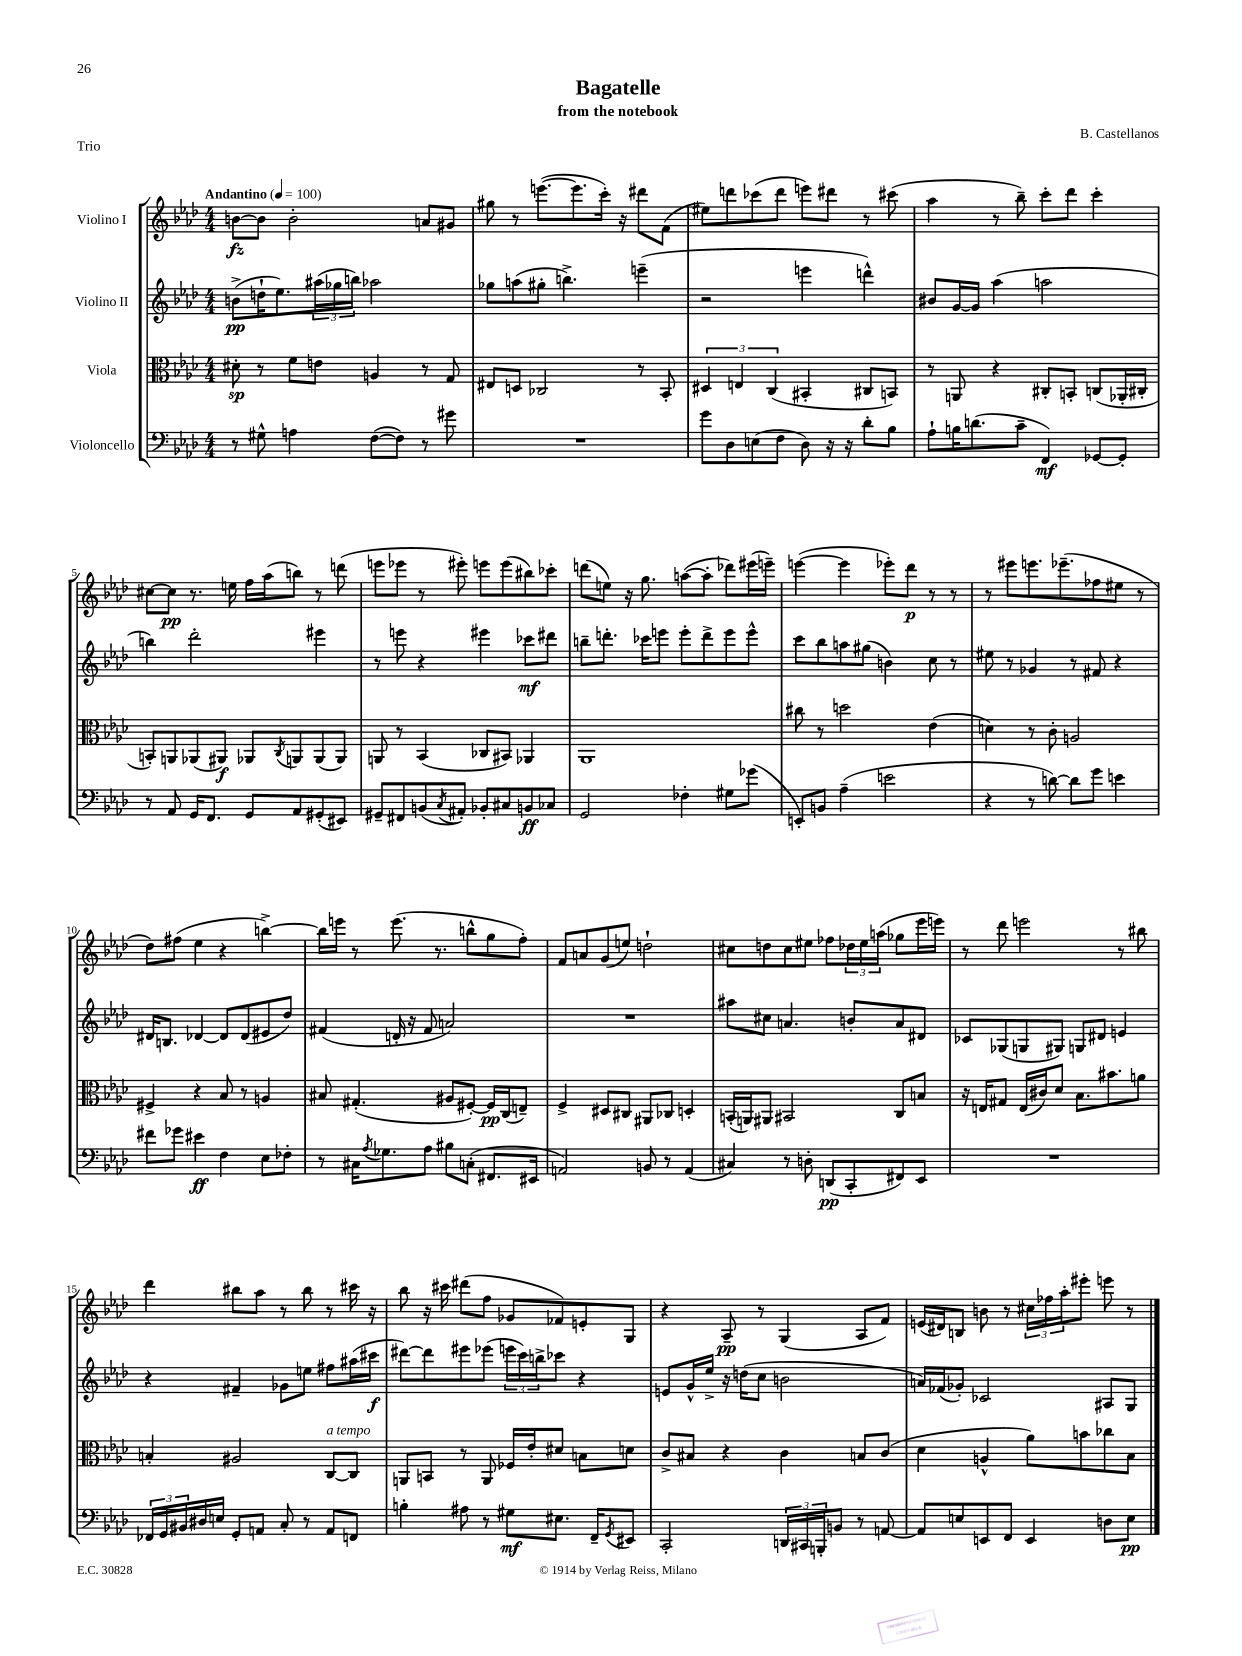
\header { title = "Bagatelle" composer = "B. Castellanos" subtitle = "from the notebook" piece = "Trio" }
<<
\new StaffGroup <<
\new Staff = "s0" \with { instrumentName = "Violino I" } {
    \clef treble \key aes \major \numericTimeSignature \time 4/4 \tempo "Andantino" 4 = 100
    b'8~\fz b'8 b'2-. a'8 gis'8 |
    gis''8 r8 e'''8.~( e'''8. c'''16-.) r16 dis'''8 f'8( |
    eis''8) d'''8 ces'''8( d'''8 e'''8) dis'''8 r8 cis'''8( |
    aes''4 r8 bes''8--) c'''8-. des'''8 c'''4-. |
    cis''8~ cis''8\pp r8. e''16 f''16 aes''16( b''8) r8 d'''8( |
    e'''8 ees'''8 r8 eis'''8-.) e'''8 e'''8( bis''8) ces'''8-. |
    d'''8( e''8) r16 g''8. a''8~( a''8-. des'''8) eis'''16( e'''16--) |
    e'''4~( e'''4 ees'''8-.) des'''8\p r8 r8 |
    r8 eis'''8 e'''8. ees'''8.--( fes''8 eis''8 r8 |
    des''8) fis''8( ees''4 r4 b''4~->) |
    b''16 e'''16 r8 e'''8.( r8. b''8-^ g''8 f''8-.) |
    f'8 a'8 g'8( e''8) d''2-! |
    cis''8 d''8 cis''8 eis''8 fes''8 \tuplet 3/2 { des''16 eis''16 a''16( } ges''8 ees'''16 e'''16) |
    r8 des'''8 e'''2 r8 bis''8 |
    des'''4 bis''8 aes''8 r8 bis''8 r8 cis'''16 r16 |
    bes''8 r16 cis'''16 dis'''8( f''8 ges'8 fes'8) e'8-. g8 |
    r4 aes8--\pp r8 g4( aes8 f'8) |
    e'16( dis'16) b8 b'8 r8 \tuplet 3/2 { cis''16 fes''16 aes''16-. } eis'''8-. e'''8 r8 \bar "|." |
}
\new Staff = "s1" \with { instrumentName = "Violino II" } {
    \clef treble \key aes \major \numericTimeSignature \time 4/4
    b'8->\pp( d''16-! ees''8.) \tuplet 3/2 { ais''16( ges''16 b''16) } aes''2 |
    ges''8 a''8( gis''8-. b''4.->) e'''4--( |
    r2 e'''4 d'''4-^) |
    bis'8 g'16~ g'16 aes''4( a''2 |
    b''4) des'''2-. eis'''4 |
    r8 e'''8 r4 eis'''4 ces'''8\mf dis'''8 |
    b''8-- d'''8.-. ces'''16 e'''8 e'''8-. d'''8-> e'''8 e'''8-^ |
    c'''8 bes''8 a''8 gis''8( b'4) c''8 r8 |
    eis''8 r8 ges'4 r8 fis'8 r4 |
    dis'16 b8. des'4~ des'8 des'8( eis'8 des''8) |
    fis'4( d'16-. r16 fis'8 a'2) |
    R1 |
    ais''8 cis''8 a'4. b'8-. a'8 dis'8 |
    ces'8 ges8( g8 gis8) g8 dis'8 e'4 |
    r4 fis'4-- ges'8 e''8 fis''8 ais''16( cis'''16\f |
    dis'''8~) dis'''8 eis'''8 ees'''8( \tuplet 3/2 { e'''16 c'''16) b''16-> } ces'''8 r4 |
    e'8 g'16-^ ees''16-> r16 d''16( c''8 b'2 |
    a'16) fes'16( ges'8-.) ces'2 ais8 g8 \bar "|." |
}
\new Staff = "s2" \with { instrumentName = "Viola" } {
    \clef alto \key aes \major \numericTimeSignature \time 4/4
    dis'8-.\sp r8 f'8 e'8 a4 r8 g8 |
    eis8 d8 ces2 r8 bes,8-. |
    \tuplet 3/2 { dis4 e4 c4( } bis,4-. cis8 b,8) |
    r8 a,8 r4 cis8-. b,8-. c8( aes,16-. cis16-. |
    b,8-.) a,8 aes,8( ais,8\f) aes,8 \acciaccatura { c8 } a,8 a,8( a,8) |
    a,8 r8 bes,4( ces8 bis,8) aes,4 |
    aes,1 |
    cis''8 r8 d''2 ees'4( |
    d'4) r8 c'8-. a2 |
    fis4-> r4 bes8 r8 a4 |
    bis8 gis4.-.( ais8 fis8~-.) fis16\pp c16( e8--) |
    f4-> dis8 cis8 ais,8 ces8 d4-. |
    b,16-.( a,16) ais,8 bis,2 c8 b8 |
    r16 e16 gis8 e16( cis'16) des'8 bes8. bis'8. a'8 |
    b4-. ais2 c8~^\markup { \italic "a tempo" } c8 |
    a,8 b,8 r8 a,8 fes16 ees'16-. dis'8 b8 d'8 |
    c'8-> bis8 r4 c'4 b8 c'8( |
    des'4 a4-^ aes'8) b'8 ces''8 bes8 \bar "|." |
}
\new Staff = "s3" \with { instrumentName = "Violoncello" } {
    \clef bass \key aes \major \numericTimeSignature \time 4/4
    r8 gis8-^ a4 f8~( f8) r8 gis'8 |
    R1 |
    g'8 des8 e8( f8 des8) r16 r16 des'8-. bes8 |
    aes8-! b16 d'8.( c'8-- f,4\mf) ges,8~ ges,8-. |
    r8 aes,8 g,16 f,8. g,8 aes,8 gis,8-.( eis,8) |
    gis,8-- fis,8 b,8( \acciaccatura { c8 } ais,8-.) bes,8-. cis8 b,8\ff ces8 |
    g,2 fes4-. gis8 ges'8( |
    e,8-.) b,8 aes4--( e'2 |
    r4 r8 d'8~) d'8 g'8 e'4 |
    fis'8 ges'8 eis'4\ff f4 ees8 fes8-. |
    r8 cis16 \acciaccatura { aes8 } ges8. aes8 bis8 c8-.( fis,8. eis,16 |
    a,2) b,8 r8 a,4( |
    cis4) r8 d8-. d,8\pp( c,8-. fis,8) ees,8 |
    R1 |
    \tuplet 3/2 { fes,16 g,16 bis,16 } dis16 e16 g,8-. a,8 c8-. r8 a,8 f,8 |
    b4-. ais8 r8 gis8\mf eis8. f,16-- \acciaccatura { g,8 } eis,8 |
    c,2-. \tuplet 3/2 { d,16 cis,16 b,,16-. } b,8 r8 a,8~ |
    a,8 e8 e,8 f,8 e,4 d8 e8\pp \bar "|." |
}
>>
>>
